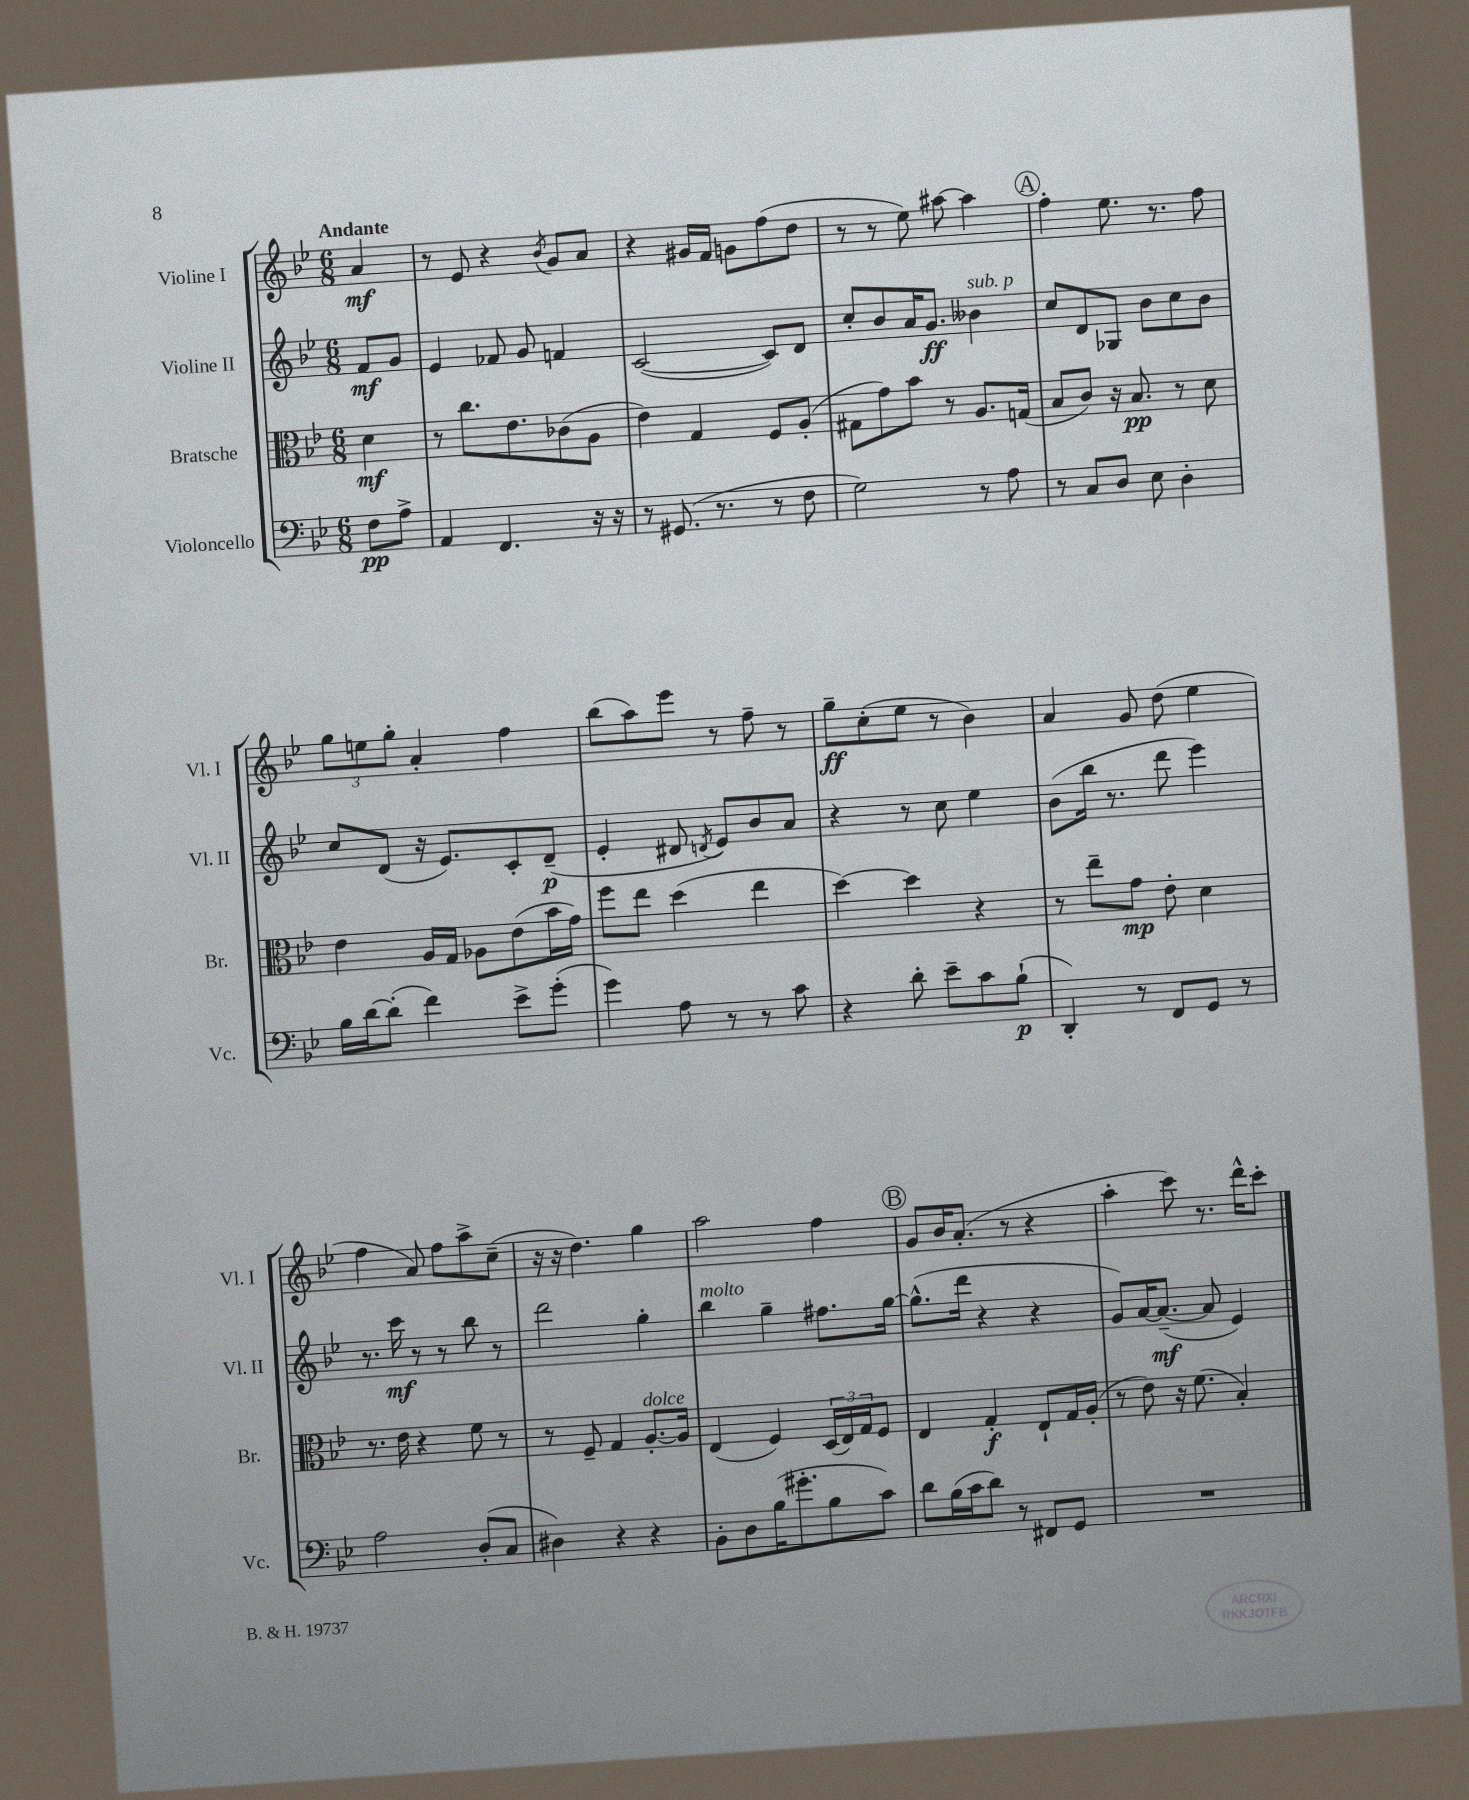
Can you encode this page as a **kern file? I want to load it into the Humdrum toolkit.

**kern	**kern	**kern	**kern
*staff4	*staff3	*staff2	*staff1
*clefF4	*clefC3	*clefG2	*clefG2
*k[b-e-]	*k[b-e-]	*k[b-e-]	*k[b-e-]
*M6/8	*M6/8	*M6/8	*M6/8
8F\L	4d\	8f/L	4a/
8A^\J	.	8g/J	.
=	=	=	=
4AA/	8r	4e-/	8r
.	8.cc\L	.	8e-/
4.FF/	.	8f-/	4r
.	8.e-\	.	.
.	.	8g/	.
.	.	.	8qb-/
.	(8c-\	4f/	8g/L
16r	8A\J	.	8a/J
16r	.	.	.
=	=	=	=
8r	4e-\)	([2c/	4r
(8.GG#/	.	.	.
.	4G/	.	16g#/LL
8.r	.	.	16f/JJ
.	.	.	8g\L
8r	8F/L	8c/]L)	(8ff\
8F\	(8A'/J	8d/J	8dd\J
=	=	=	=
2G\)	8G#\L	8cc'/L	8r
.	8g\)	8b-/	8r
.	8b-\J	16a/K	8ee-\)
.	.	8.g/J	.
.	8r	.	[8aa#\
8r	8.A/L	4b--\	4aa#\]
8A\	.	.	.
.	(16G/Jk	.	.
=	=	=	=
8r	8B-/L	8cc/L	4ff'\
8C/L	8c/J)	8d/	.
8D/J	16r	8G-/J	8.ee-\
.	8.B-/	.	.
8E-\	.	8b-\L	.
.	.	.	8.r
4D'\	8r	8cc\	.
.	8d\	8b-\J	8ff\
=	=	=	=
16B-\LL	4e-\	8cc/L	12gg\L
[16d\J	.	.	.
.	.	.	12ee\
(8d'\]J	.	(8d/J	.
.	.	.	12gg'\J
4f\)	16A/LL	16r	4a'/
.	16G/JJ	8.e-/L)	.
.	8A-\L	.	.
8e-^\L	(8e-\	8c'/	4ff\
(8g'\J	16b-\L	(8d~/J	.
.	16g\JJ)	.	.
=	=	=	=
4g\)	8ff\L	4e-'/	(8bb-\L
.	8ee-\J	.	8aa\)
8A\	(4dd\	8d#/	8eee-\J
.	.	8qd/	.
8r	.	8e-/L)	8r
8r	4ee-\	8b-/	8ff~\
8c\	.	8a/J	8r
=	=	=	=
4r	[4dd\)	4r	8gg~\L
.	.	.	(8cc'\
8d'\	4dd\]	8r	8ee-\J
8e-~\L	.	8cc\	8r
8c\	4r	4ee-\	4b-\)
(8B-`\J	.	.	.
=	=	=	=
4DD'/)	8r	(8b-\L	4a/
.	8ee-~\L	16bb-\Jk	.
.	.	8.r	.
8r	8g\J	.	8g/
8FF/L	8e-'\	8ddd\	(8dd\
8GG/J	4d\	4eee-\)	4ee-\
8r	.	.	.
=	=	=	=
2A\	8.r	8.r	4ff\
.	16e-\	16ccc\	.
.	4r	8r	8a/)
.	.	8r	8ff\L
(8D'/L	8f\	8bb-\	8aa^\
8C/J	8r	8r	(8cc~\J
=	=	=	=
4D#\)	8r	2ddd\	16r
.	.	.	16r
.	8F~/	.	4.dd\)
4r	4G/	.	.
4r	[8.A'/L	4gg'\	4gg\
.	16A/]Jk	.	.
=	=	=	=
8BB-'\L	(4E-/	4bb-\	2aa\
8D\	.	.	.
(16B-\K	4F/)	4gg~\	.
8.g#'\	.	.	.
8B-\	(24D/LL	8.ff#\L	4ff\
.	24E-/)	.	.
.	24G/J	.	.
8c\J)	8F/J	.	.
.	.	[16gg\Jk	.
=	=	=	=
8d\L	4E-/	(8.gg^^\]L	8g/L
(16B-\L	.	.	16b-/K
16c\J	.	16ddd\Jk	(8.a'/J
8d\J)	4G'/	4r	.
8r	.	.	8r
8FF#/L	8E-`/L	4r	4r
8GG/J	16G/L	.	.
.	(16A'/JJ	.	.
=	=	=	=
2.r	8r	8g/L)	4aa'\
.	8e-\)	[16a/K	.
.	.	(8.a~/_J	.
.	16r	.	8ccc\)
.	(8.f\	.	.
.	.	8a/]	8.r
.	4B-'/)	4e-/)	.
.	.	.	16ddd^^\LK
.	.	.	8ccc'\J
==	==	==	==
*-	*-	*-	*-
